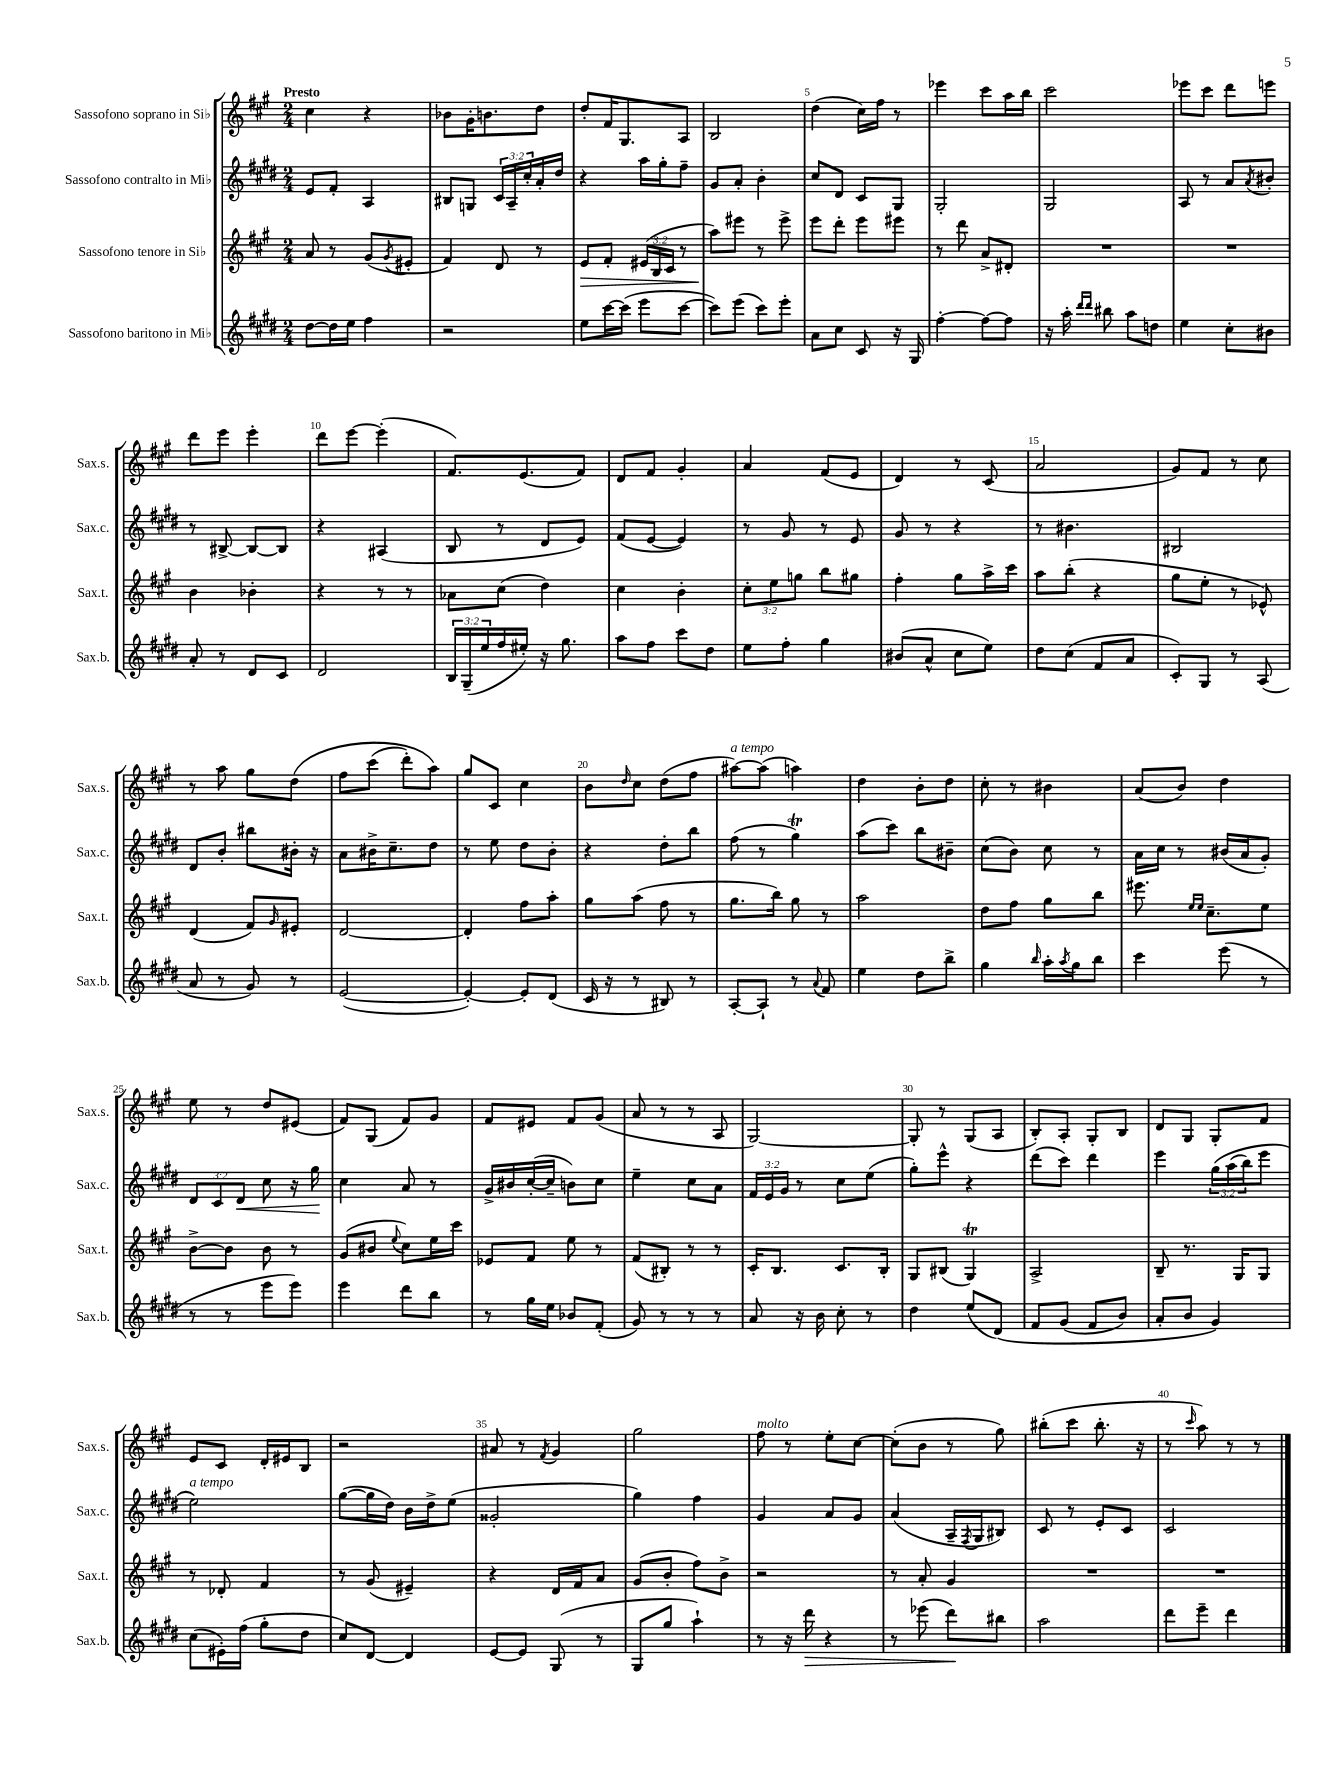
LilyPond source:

<<
\new StaffGroup <<
\new Staff = "s0" \with { instrumentName = "Sassofono soprano in Sib" shortInstrumentName = "Sax.s." } {
    \clef treble \key a \major \numericTimeSignature \time 2/4 \tempo "Presto"
    cis''4 r4 |
    bes'8 gis'16-. b'8. d''8 |
    d''8-. fis'16 gis8. a8 |
    b2 |
    d''4( cis''16) fis''16 r8 |
    ees'''4 cis'''8 a''16 b''16 |
    cis'''2 |
    ees'''8 cis'''8 d'''8 e'''8 |
    d'''8 e'''8 e'''4-. |
    d'''8 e'''8~ e'''4-.( |
    fis'8.) e'8.( fis'8) |
    d'8 fis'8 gis'4-. |
    a'4 fis'8( e'8 |
    d'4) r8 cis'8( |
    a'2 |
    gis'8) fis'8 r8 cis''8 |
    r8 a''8 gis''8 d''8\( |
    fis''8 cis'''8( d'''8-.) a''8\) |
    gis''8 cis'8 cis''4 |
    b'8 \grace { d''16 } cis''8 d''8( fis''8 |
    ais''8~^\markup { \italic "a tempo" }) ais''8( a''4) |
    d''4 b'8-. d''8 |
    cis''8-. r8 bis'4 |
    a'8( b'8) d''4 |
    e''8 r8 d''8 eis'8( |
    fis'8) gis8( fis'8) gis'8 |
    fis'8 eis'8 fis'8 gis'8( |
    a'8 r8 r8 a8 |
    gis2~) |
    gis8-. r8 gis8( a8 |
    b8-.) a8-. gis8-. b8 |
    d'8 gis8 gis8-. fis'8 |
    e'8 cis'8 d'16-. eis'16 b8 |
    r2 |
    ais'8 r8 \acciaccatura { fis'8 } gis'4 |
    gis''2 |
    fis''8^\markup { \italic "molto" } r8 e''8-. cis''8~ |
    cis''8-.( b'8 r8 gis''8) |
    bis''8-.( cis'''8 bis''8.-. r16 |
    r8 \grace { cis'''16 } a''8) r8 r8 \bar "|." |
}
\new Staff = "s1" \with { instrumentName = "Sassofono contralto in Mib" shortInstrumentName = "Sax.c." } {
    \clef treble \key e \major \numericTimeSignature \time 2/4 \override Staff.TupletNumber.text = #tuplet-number::calc-fraction-text
    e'8 fis'8-. a4 |
    bis8 g8 \tuplet 3/2 { cis'16 a16-- cis''16-. } a'16-. dis''16 |
    r4 a''16 gis''16-. fis''8-- |
    gis'8 a'8-. b'4-. |
    cis''8 dis'8 cis'8 gis8 |
    gis2-. |
    gis2 |
    a8 r8 a'8 \acciaccatura { a'8 } bis'8-. |
    r8 bis8~-> bis8~ bis8 |
    r4 ais4( |
    b8 r8 dis'8 e'8) |
    fis'8( e'8~ e'4) |
    r8 gis'8 r8 e'8 |
    gis'8 r8 r4 |
    r8 bis'4. |
    bis2 |
    dis'8 b'8-. bis''8 bis'16-. r16 |
    a'8 bis'16-> cis''8.-- dis''8 |
    r8 e''8 dis''8 b'8-. |
    r4 dis''8-. b''8 |
    fis''8( r8 gis''4\trill) |
    a''8( cis'''8) b''8 bis'8-- |
    cis''8( b'8) cis''8 r8 |
    a'16 cis''16 r8 bis'16( a'16 gis'8-.) |
    \tuplet 3/2 { dis'8 cis'8 dis'8\< } cis''8 r16 gis''16\! |
    cis''4 a'8 r8 |
    gis'16-> bis'16 cis''16~-.( cis''16-- b'8) cis''8 |
    e''4-- cis''8 a'8 |
    \tuplet 3/2 { fis'16 e'16 gis'16 } r8 cis''8 e''8( |
    gis''8-.) e'''8-^ r4 |
    dis'''8( cis'''8) dis'''4 |
    e'''4 \tuplet 3/2 { gis''16\( a''16( b''16) } e'''8 |
    e''2^\markup { \italic "a tempo" }\) |
    gis''8~( gis''16 dis''16) b'16 dis''16-> e''8( |
    gisis'2-. |
    gis''4) fis''4 |
    gis'4 a'8 gis'8 |
    a'4( a16-- \acciaccatura { fis8 } gis16 bis8) |
    cis'8 r8 e'8-. cis'8 |
    cis'2 \bar "|." |
}
\new Staff = "s2" \with { instrumentName = "Sassofono tenore in Sib" shortInstrumentName = "Sax.t." } {
    \clef treble \key a \major \numericTimeSignature \time 2/4 \override Staff.TupletNumber.text = #tuplet-number::calc-fraction-text
    a'8 r8 gis'8( \acciaccatura { gis'8 } eis'8-. |
    fis'4) d'8 r8 |
    e'8\> fis'8-. \tuplet 3/2 { eis'16( b16 cis'16 } r8 |
    a''8\!) eis'''8 r8 eis'''8-> |
    e'''8 d'''8-. e'''8 eis'''8 |
    r8 d'''8 a'8-> dis'8-. |
    R2 |
    R2 |
    b'4 bes'4-. |
    r4 r8 r8 |
    aes'8 cis''8( d''4) |
    cis''4 b'4-. |
    \tuplet 3/2 { cis''8-. e''8 g''8 } b''8 gis''8 |
    fis''4-. gis''8 a''16-> cis'''16 |
    a''8 b''8-.( r4 |
    gis''8 e''8-. r8 ees'8-^) |
    d'4( fis'8) \grace { gis'16 } eis'8-. |
    d'2~ |
    d'4-. fis''8 a''8-. |
    gis''8 a''8( fis''8 r8 |
    gis''8. b''16) gis''8 r8 |
    a''2 |
    d''8 fis''8 gis''8 b''8 |
    eis'''8. \grace { e''16 e''16 } cis''8.-- e''8 |
    b'8~-> b'8 b'8 r8 |
    gis'8( bis'8 \appoggiatura { e''8 } cis''8) e''16 cis'''16 |
    ees'8 fis'8 e''8 r8 |
    fis'8( bis8-.) r8 r8 |
    cis'16-. b8. cis'8. b16-. |
    gis8 bis8( gis4\trill) |
    a2-> |
    b8-- r8. gis16 gis8 |
    r8 des'8-. fis'4 |
    r8 gis'8( eis'4--) |
    r4 d'16 fis'16 a'8 |
    gis'8( b'8-. fis''8) b'8-> |
    r2 |
    r8 a'8-. gis'4 |
    R2 |
    R2 \bar "|." |
}
\new Staff = "s3" \with { instrumentName = "Sassofono baritono in Mib" shortInstrumentName = "Sax.b." } {
    \clef treble \key e \major \numericTimeSignature \time 2/4 \override Staff.TupletNumber.text = #tuplet-number::calc-fraction-text
    dis''8~ dis''16 e''16 fis''4 |
    r2 |
    e''8 cis'''16~ cis'''16( e'''8 cis'''8~ |
    cis'''8) e'''8( cis'''8) e'''8-. |
    a'8 cis''8 cis'8 r16 gis16 |
    fis''4~-. fis''8~ fis''8 |
    r16 a''16-. \grace { dis'''16 dis'''16 } bis''8 a''8 d''8 |
    e''4 cis''8-. bis'8 |
    a'8-. r8 dis'8 cis'8 |
    dis'2 |
    \tuplet 3/2 { b16 gis16--( e''16 } fis''16 eis''16-.) r16 gis''8. |
    a''8 fis''8 cis'''8 dis''8 |
    e''8 fis''8-. gis''4 |
    bis'8( a'8-^ cis''8 e''8) |
    dis''8 cis''8( fis'8 a'8 |
    cis'8-.) gis8 r8 a8( |
    a'8 r8 gis'8) r8 |
    e'2~( |
    e'4~-.) e'8-. dis'8( |
    cis'16 r16 r8 bis8) r8 |
    a8~-. a8-! r8 \appoggiatura { a'8 } fis'8 |
    e''4 dis''8 b''8-> |
    gis''4 \grace { b''16 } a''16-. \acciaccatura { a''8 } gis''16 b''8 |
    cis'''4 e'''8( r8 |
    r8 r8 e'''8 e'''8) |
    e'''4 dis'''8 b''8 |
    r8 gis''16 e''16 bes'8 fis'8-.( |
    gis'8) r8 r8 r8 |
    a'8 r16 b'16 cis''8-. r8 |
    dis''4 e''8( dis'8)\( |
    fis'8 gis'8( fis'8 b'8) |
    a'8-. b'8 gis'4\) |
    cis''8( eis'16-.) fis''16( gis''8-. dis''8 |
    cis''8) dis'8~ dis'4 |
    e'8~ e'8 gis8( r8 |
    gis8 gis''8 a''4-!) |
    r8 r16 dis'''16\> r4 |
    r8 ees'''8( dis'''8\!) bis''8 |
    a''2 |
    dis'''8 e'''8-- dis'''4 \bar "|." |
}
>>
>>
\layout { \context { \Score \override BarNumber.break-visibility = ##(#f #t #t) barNumberVisibility = #(every-nth-bar-number-visible 5) } }
